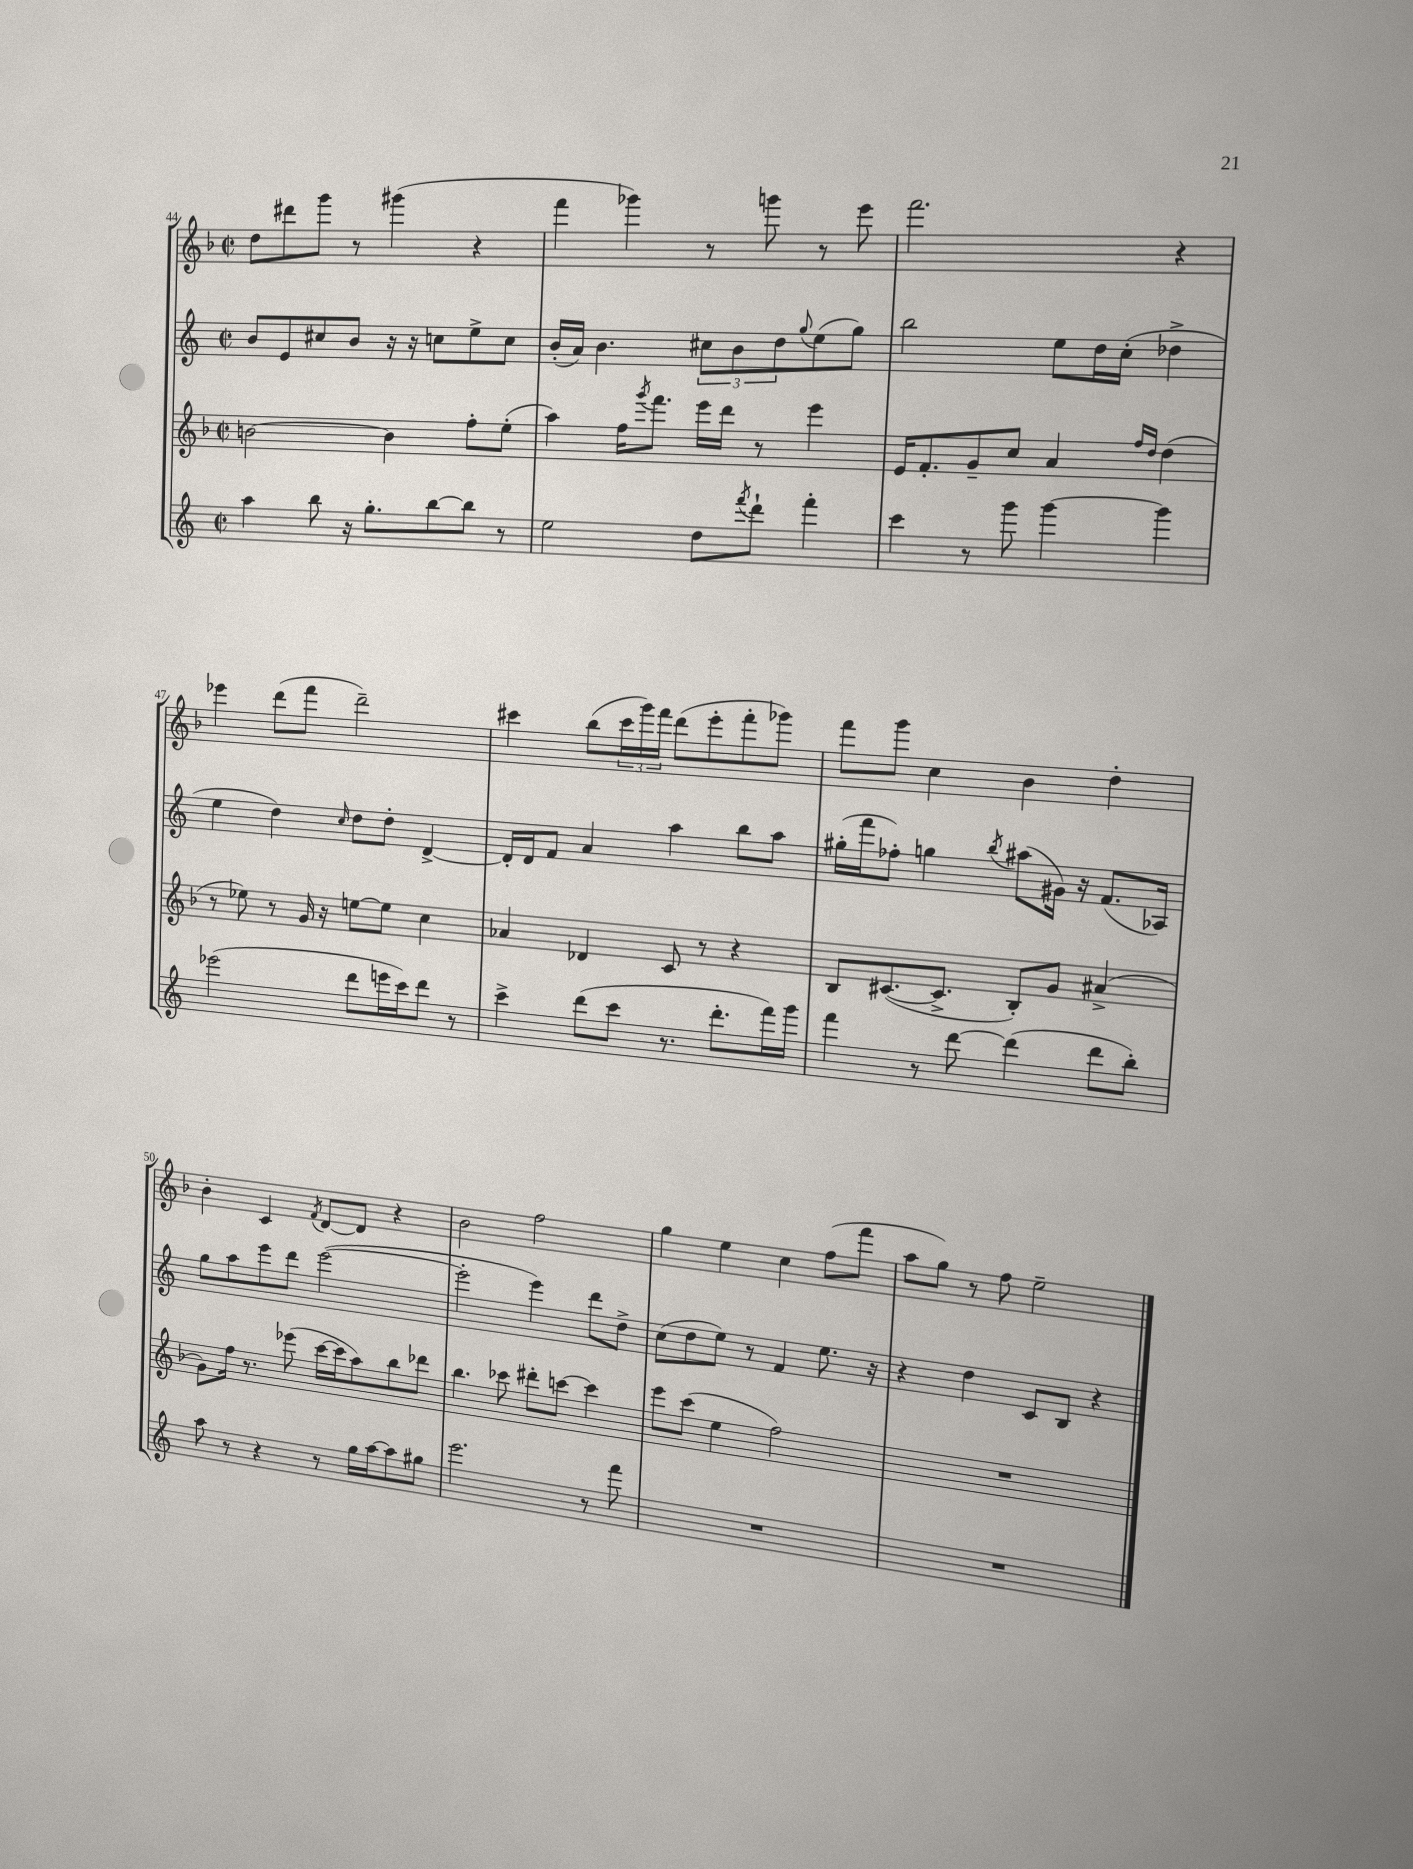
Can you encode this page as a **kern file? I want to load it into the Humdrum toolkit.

**kern	**kern	**kern	**kern
*part4	*part3	*part2	*part1
*staff4	*staff3	*staff2	*staff1
*clefG2	*clefG2	*clefG2	*clefG2
*k[]	*k[b-]	*k[]	*k[b-]
*M2/2	*M2/2	*M2/2	*M2/2
*met(c|)	*met(c|)	*met(c|)	*met(c|)
=44	=44	=44	=44
4aa\	[2bn\	8b/L	8dd\L
.	.	8e/	8ddd#X\
8bb\	.	8cc#X/	8ggg\J
16r	.	8b/J	8r
8.gg'\L	.	.	.
.	4b\]	16r	(4ggg#X\
.	.	16r	.
[8bb\	.	8ccn\L	.
8bb\J]	8ff'\L	8ee^\	4r
8r	(8ee'\J	8cc\J	.
=45	=45	=45	=45
2ee\	4aa\)	(16b'/LL	4fff\
.	.	16a/JJ)	.
.	.	4.b\	.
.	16ff\KL	.	4ggg-X\)
.	8qggg/	.	.
.	8.fff\J	.	.
8dd\L	16eee\LL	12cc#X\L	8r
.	16ddd\JJ	.	.
.	.	12b\	.
8qfff/	.	.	.
8ddd`\J	8r	.	8gggn\
.	.	12dd\	.
.	.	8qqgg/	.
4fff'\	4eee\	(8ee\	8r
.	.	8gg\J)	8eee\
=46	=46	=46	=46
4ccc\	16e/KL	2bb\	2.fff\
.	8.f'/	.	.
8r	8g~/	.	.
8ggg\	8cc/J	.	.
[4ggg\	4a/	8ee\L	.
.	.	16dd\L	.
.	.	(16cc'\JJ	.
.	16qqff/LL	.	.
.	16qqdd/JJ	.	.
4ggg\]	(4dd\	4dd-X^\	4r
!!LO:LB:g=z
=47	=47	=47	=47
(2eee-X\	8r	4ee\	4eee-X\
.	8ee-X\)	.	.
.	8r	4dd\)	(8ddd\L
.	16g/	.	8fff\J
.	16r	.	.
.	.	16qqcc/	.
8ddd\L	[8een\L	8dd\L	2ddd~\)
16eeen\L	8ee\J]	8dd'\J	.
16ccc\J)	.	.	.
8ddd\J	4cc\	[4d^/	.
8r	.	.	.
=48	=48	=48	=48
4ccc^\	4a-X/	16d'/LL]	4ccc#X\
.	.	16d/J	.
.	.	8f/J	.
(8ddd\L	4d-X/	4a/	(8bb-\L
8ccc\J	.	.	24ccc#\L
.	.	.	24ggg\)
.	.	.	24fff\JJ
8.r	8c/	4aa\	(8ddd\L
.	8r	.	8eee'\
8.ddd'\L	.	.	.
.	4r	8bb\L	8fff'\
16fff\L)	.	8aa\J	8ggg-X\J)
16ggg\JJ	.	.	.
=49	=49	=49	=49
4fff\	8B-/L	(16gg#X'\LL	8fff\L
.	.	16fff\J	.
.	([8.c#X/	8ff-X'\J)	8ggg\J
8r	.	4ggn\	4cc\
.	8.c#^/J]	.	.
[8ddd\	.	.	.
.	.	8qbb/	.
(4ddd\]	8B-'/L)	(8aa#X\L	4b-\
.	8g/J	16g#X\Jk)	.
.	.	16r	.
8ddd\L	(4a#X^/	(8.f/L	4dd'\
8bb'\J)	.	.	.
.	.	16A-X/Jk)	.
!!LO:LB:g=z
=50	=50	=50	=50
8aa\	8g\L)	8gg\L	4b-'\
8r	16ff\Jk	8aa\	.
.	8.r	.	.
4r	.	8eee\	4c/
.	(8eee-X\	8ddd\J	.
.	.	.	8qf/
8r	[16ccc\LL	([2eee\	[8d/L
.	16ccc\J]	.	.
16gg\LL	8aa\)	.	8d/J]
[16aa\J	.	.	.
8aa\]	8bb-\	.	4r
8gg#X\J	8ddd-X\J	.	.
=51	=51	=51	=51
2.eee\	4.bb-\	2eee'\]	2b-\
.	8ccc-X\	.	.
.	8ddd#X'\L	4eee\)	2ff\
.	[8cccn\J	.	.
8r	4ccc\]	8ddd\L	.
8fff\	.	8dd^\J	.
=52	=52	=52	=52
1r	8eee\L	(8cc\L	4gg\
.	(8ccc\J	8dd\	.
.	4ee\	8ee\J)	4ee\
.	.	8r	.
.	2ff\)	4f/	4cc\
.	.	8.ee\	(8ff\L
.	.	.	8fff\J
.	.	16r	.
=53	=53	=53	=53
1r	1r	4r	8aa\L
.	.	.	8gg\J)
.	.	4dd\	8r
.	.	.	8ff\
.	.	8c/L	2ee~\
.	.	8B/J	.
.	.	4r	.
==	==	==	==
*-	*-	*-	*-
